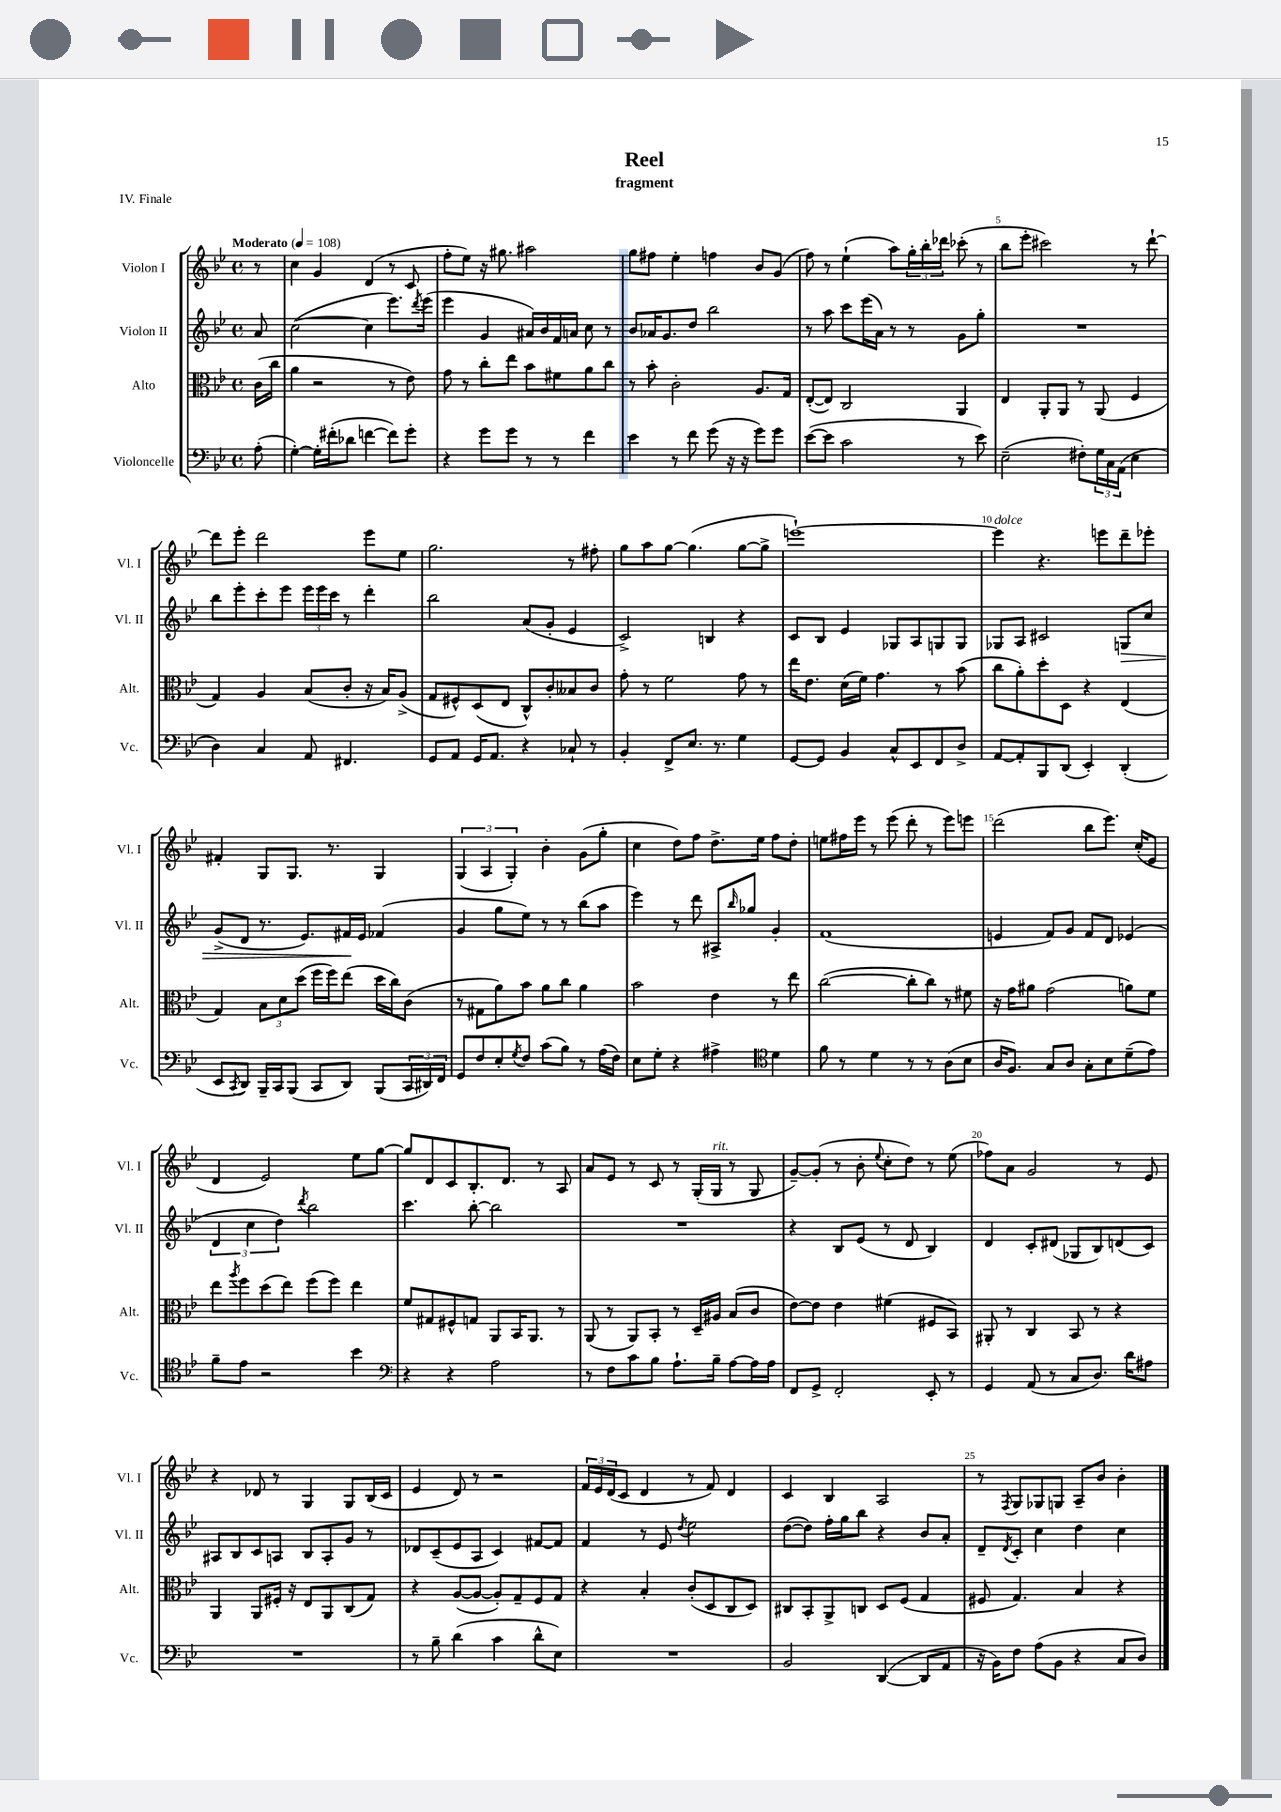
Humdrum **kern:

**kern	**kern	**kern	**dynam	**kern
*part4	*part3	*part2	*part2	*part1
*staff4	*staff3	*staff2	*staff2	*staff1
*I"Violoncelle	*I"Alto	*I"Violon II	*	*I"Violon I
*I'Vc.	*I'Alt.	*I'Vl. II	*	*I'Vl. I
*clefF4	*clefC3	*clefG2	*	*clefG2
*k[b-e-]	*k[b-e-]	*k[b-e-]	*	*k[b-e-]
*M4/4	*M4/4	*M4/4	*	*M4/4
*met(c)	*met(c)	*met(c)	*	*met(c)
*MM108	*MM108	*MM108	*	*MM108
=	=	=	=	=
!	!	!	!	!LO:TX:a:B:t=Moderato
(8A'\	(16c\LL	8a/	.	8r
.	16cc\JJ	.	.	.
=1	=1	=1	=1	=1
[4G'\)	4a\	([2cc\	.	4cc\
16G'\LL]	2r	.	.	4g/
(16f#X'\J	.	.	.	.
8d-X\J	.	.	.	.
[4fn\	.	4cc\]	.	(4d/
8f\L])	8r	8.eee-\L)	.	8r
8g'\J	8e-\)	.	.	8c/
.	.	8qddd/	.	.
.	.	(16eee-\Jk	.	.
=2	=2	=2	=2	=2
4r	8g\	4eee-\	.	8ff'\L
.	8r	.	.	8ee-\J)
8g\L	8cc'\L	4g/	.	16r
.	.	.	.	8.gg#X\
8g\J	8ee-\J	.	.	.
8r	8b-\L	16a#X/LL)	.	2aa#X\
.	.	16b-/	.	.
8r	8f#X\	16f/	.	.
.	.	16an/JJ	.	.
4f\	8a\	8cc\	.	.
.	8cc\J	8r	.	.
=3	=3	=3	=3	=3
4e-\	8r	8b-/L	.	8gg\L
.	8b-'\	16a-X/K	.	8ff#X\J
.	.	8.g/	.	.
8r	2c'\	.	.	4ee-'\
8f\	.	8dd/J	.	.
(8g\	.	2bb-\	.	4ffn\
16r	.	.	.	.
16r	.	.	.	.
8g\L)	8.A/L	.	.	8b-/L
8g\J	.	.	.	(8g/J
.	16G/Jk	.	.	.
=4	=4	=4	=4	=4
([8e-\L	([8E-'/L	8r	.	8ff\)
8e-\J]	8E-/J])	8aa\	.	8r
2c\	2C/	8ccc\L	.	(4ee-`\
.	.	(16eee-\L	.	.
.	.	16a\JJ)	.	.
.	.	8r	.	8aa\L)
.	.	8r	.	24gg'\L
.	.	.	.	24bb-'\
.	.	.	.	24ddd-X\JJ
8r	4AA/	8g\L	.	(8ccc-X'\
8e-\)	.	8gg'\J	.	8r
=5	=5	=5	=5	=5
(2E-~\	4E-/	1r	.	8bb-\L
.	.	.	.	8eee-'\J
.	8AA'/L	.	.	2ccc#X\)
.	8AA/J	.	.	.
8F#X'\L)	8r	.	.	.
24G\L	(8AA/	.	.	.
24C\	.	.	.	.
(24AA\JJ	.	.	.	.
4E-\	4F/	.	.	8r
.	.	.	.	[8ddd`\
!!LO:LB:g=z
=6	=6	=6	=6	=6
4D\)	4G/)	8bb-\L	.	8ddd\L]
.	.	8eee-'\	.	8eee-'\J
4C/	4A/	8ccc'\	.	2ddd\
.	.	8eee-\J	.	.
8AA/	(8B-/L	24eee-\LL	.	.
.	.	24eee-\	.	.
.	.	24ccc\JJ	.	.
4.FF#X/	8c'/J	8r	.	.
.	16r	4ddd'\	.	8eee-\L
.	16B-/KL)	.	.	.
.	(8A^/J	.	.	8ee-\J
=7	=7	=7	=7	=7
8GG/L	8G/L	2bb-\	.	2.gg\
8AA/J	8F#X^^/)	.	.	.
16GG/KL	(8D/	.	.	.
8.AA/J	.	.	.	.
.	8E-/J	.	.	.
4r	8C^^/L)	(8a/L	.	.
.	8c'/	8g'/J	.	.
8C-X`/	8B--X/	4e-/	.	8r
8r	8c/J	.	.	8ff#X'\
=8	=8	=8	=8	=8
4BB-'/	8g'\	2c^/)	.	8gg\L
.	8r	.	.	8aa\
8FF^/L	2f\	.	.	[8gg\J
8.E-/J	.	.	.	(4.gg\]
.	.	4Bn/	.	.
8.r	.	.	.	.
4G\	8g\	4r	.	[8gg\L
.	8r	.	.	8gg^\J]
=9	=9	=9	=9	=9
[8GG/L	16ee-\KL	8c/L	.	[1eeen`)
.	8.e-\J	.	.	.
8GG/J]	.	8B-/J	.	.
4BB-/	(16d\LL	4e-/	.	.
.	16f\JJ)	.	.	.
.	4.g\	.	.	.
8C^^/L	.	8G-X/L	.	.
8EE-/	.	8A/	.	.
8FF/	8r	8Gn/	.	.
8D^/J	(8b-\	8G/J	.	.
=10	=10	=10	=10	=10
!	!	!	!	!LO:TX:a:i:t=dolce
[8AA/L	8cc\L	8G-X/L	.	4eee\]
8AA'/]	8a'\)	8A/J	.	.
8BBB-/	8dd'\	2c#X/	.	4.r
(8DD/J	8D\J	.	.	.
4EE-'/)	4r	.	.	.
.	.	.	.	8eeen\L
!	!	!	!LO:HP:b	!
(4DD'/	(4E-/	8Gn/L	>	8ddd~\
.	.	8cc/J	.	8eee-X'\J
!!LO:LB:g=z
=11	=11	=11	=11	=11
8EE-/L	4G/)	(8g^/L	.	4f#X'/
8qCC/	.	.	.	.
8DD/J)	.	8d/J	.	.
16BBB-~/LL	12B-\L	8.r	.	8G/L
16CC/J	.	.	.	.
.	12d\	.	.	.
(8BBB-/J	.	.	.	8.G/J
.	(12dd\J	.	.	.
.	.	8.e-/L)	.	.
8CC/L	16ff\LL	.	.	.
.	16ff\J)	.	.	8.r
8DD/J)	(8ee-\J	16f#X/L	.	.
.	.	16e-/JJ	]	.
(8BBB-/L	16dd\LL	(4f-X/	.	4G/
.	16cc\J)	.	.	.
24CC/L	(8c\J	.	.	.
24DD#X/)	.	.	.	.
24FF/JJ	.	.	.	.
=12	=12	=12	=12	=12
8GG/L	8r	4g/	.	(6G/
8F/	8G#X\L	.	.	.
.	.	.	.	6A/
8E-'/	8a\)	8gg\L	.	.
.	.	.	.	6G'/)
8qG/	.	.	.	.
8F/J	8b-\J	8ee-\J)	.	.
(8c\L	8a\L	8r	.	4b-'\
8B-\J)	8cc\J	8r	.	.
8r	4a\	(8bb-\L	.	(8g\L
(16A\LL	.	8aa\J	.	8gg'\J
16F\JJ)	.	.	.	.
=13	=13	=13	=13	=13
8E-\L	2b-\	4eee-\)	.	4cc\
8G'\J	.	.	.	.
4r	.	8r	.	8dd\L)
.	.	8ddd\	.	8ff\J
4A#X^\	4e-\	8A#X^/L	.	8.dd^\L
.	.	16qqbb-/	.	.
.	.	8gg-X/J	.	.
.	.	.	.	16ee-\Jk
*clefC4	*	*	*	*
4d\	8r	4g'/	.	8ff\L
.	8ee-\	.	.	8dd'\J
=14	=14	=14	=14	=14
8f\	([2cc\	(1f	.	8een\L
8r	.	.	.	16ff#X\L
.	.	.	.	16eee-\JJ
4d\	.	.	.	8r
.	.	.	.	(8eee-\
8r	8cc'\L]	.	.	8ddd'\
8r	8cc\J)	.	.	8r
(8A\L	8r	.	.	8eee-\L)
8B-\J	8f#X\	.	.	8eeen\J
=15	=15	=15	=15	=15
16A/KL	16r	4en/	.	(2ddd\
8.F/J)	16g\KL	.	.	.
.	8a#X\J	.	.	.
8G/L	(2g\	8f/L)	.	.
8A/J	.	8g/J	.	.
8G'\L	.	8f/L	.	8bb-\L
8B-\	.	8d/J	.	8.eee-\J)
(8d~\	8an\L)	(4e-X/	.	.
.	.	.	.	(16cc'/KL
8e-\J)	8f\J	.	.	8e-/J
!!LO:LB:g=z
=16	=16	=16	=16	=16
8f~\L	8ee-\L	6d/	.	4d/
.	8qaa/	.	.	.
8e-\J	8ff\	.	.	.
.	.	6cc\	.	.
2r	(8dd\	.	.	2e-/)
.	.	6dd\)	.	.
.	8ee-\J)	.	.	.
.	.	8qddd/	.	.
.	(8ff\L	2bb-\	.	.
.	8ff\J)	.	.	.
4b-\	4ee-\	.	.	8ee-\L
.	.	.	.	[8gg\J
=17	=17	=17	=17	=17
*clefF4	*	*	*	*
4r	8f/L	4.ccc\	.	8gg/L]
.	8G#X/	.	.	8d/
4r	8F#X^^/	.	.	8c/
.	8Gn/J	[8bb-'\	.	8.B-'/
2A\	8AA/L	2bb-\]	.	.
.	.	.	.	8.d/J
.	16BB-/K	.	.	.
.	8.AA/J	.	.	.
.	.	.	.	8r
.	8r	.	.	8A/
=18	=18	=18	=18	=18
8r	(8AA/	1r	.	8a/L
8F\L	8r	.	.	8e-/J
8c\	8AA/L)	.	.	8r
8B-\J	8BB-'/J	.	.	8c/
8.A`\L	8r	.	.	8r
.	16D~/LL	.	.	(16G'/LL
!	!	!	!	!LO:TX:a:i:t=rit.
16B-~\Jk	16A#X/JJ	.	.	16G/JJ
[8A\L	(8B-/L	.	.	8r
16A\L]	8c/J	.	.	8G/
16A\JJ	.	.	.	.
=19	=19	=19	=19	=19
8FF/L	[8e-\L)	4r	.	[8g~/L)
8GG^/J	8e-\J]	.	.	(8g'/J]
2FF'/	4e-\	8B-/L	.	8r
.	.	(8e-/J	.	8b-'\
.	.	.	.	8qqee-/
.	(4f#X\	8r	.	8cc'\L
.	.	8d/	.	8dd\J)
8EE-'/	8F#X/L	4B-/)	.	8r
8r	8BB-/J)	.	.	(8ee-\
=20	=20	=20	=20	=20
4GG/	8AA#X'/	4d/	.	8ff-X\L)
.	8r	.	.	8a\J
(8AA/	4C/	8c'/L	.	2g/
8r	.	(8d#X/J	.	.
8C/L	8BB-/	8G-X/L	.	.
8.D/J)	8r	8B-/)	.	.
.	4r	(8dn/	.	8r
16d\KL	.	.	.	.
8A#X\J	.	8c/J)	.	8e-/
!!LO:LB:g=z
=21	=21	=21	=21	=21
1r	4AA/	8A#X/L	.	4r
.	.	8B-/	.	.
.	8AA/L	8c/	.	8d-X/
.	16F#X'/Jk	8An/J	.	8r
.	16r	.	.	.
.	8E-/L	8B-/L	.	4G/
.	8AA/	8A'/	.	.
.	(8C/	8g/J	.	8G/L
.	8G/J)	8r	.	(16B-/L
.	.	.	.	16c/JJ
=22	=22	=22	=22	=22
8r	4r	8d-X/L	.	4e-/
8B-~\	.	(8c~/	.	.
(4d\	([8A/L	8e-/	.	8d/)
.	8A/J_	8A/J	.	8r
4c\	8A'/L])	4c/)	.	2r
.	8G~/	.	.	.
8d^^\L	8F/	[8f#X/L	.	.
8E-\J)	8G/J	8f#/J]	.	.
=23	=23	=23	=23	=23
1r	4r	4f/	.	24f/LL
.	.	.	.	24e-/
.	.	.	.	(24d/J
.	.	.	.	8c/J
.	4B-'/	8r	.	4d/
.	.	8e-/	.	.
.	.	8qdd/	.	.
.	(8c'/L	2ee-\	.	8r
.	8D/	.	.	8f/)
.	8C/	.	.	4d/
.	8D/J)	.	.	.
=24	=24	=24	=24	=24
2BB-/	8C#X/L	([8dd\L	.	4c/
.	8BB-'/	8dd\J])	.	.
.	8AA^/	16ff'\LL	.	4B-/
.	.	16gg\J	.	.
.	8Cn/J	8bb-\J	.	.
([4DD/	8D/L	4r	.	2A/
.	(8F/J	.	.	.
8DD/L]	4G/	8b-/L	.	.
8AA/J	.	8a'/J	.	.
=25	=25	=25	=25	=25
16r	8F#X/	8d~/L	.	8r
16BB-\KL)	.	.	.	.
.	.	8qd/	.	8qF/
8F\J	4.G/)	8c'/J	.	8G/L
(8A\L	.	4cc\	.	8G-X/
8BB-\J	.	.	.	8Gn/J
4r	4B-/	4dd\	.	8A~/L
.	.	.	.	8b-/J
8C/L	4r	4cc\	.	4b-'\
8D/J)	.	.	.	.
==	==	==	==	==
*-	*-	*-	*-	*-
